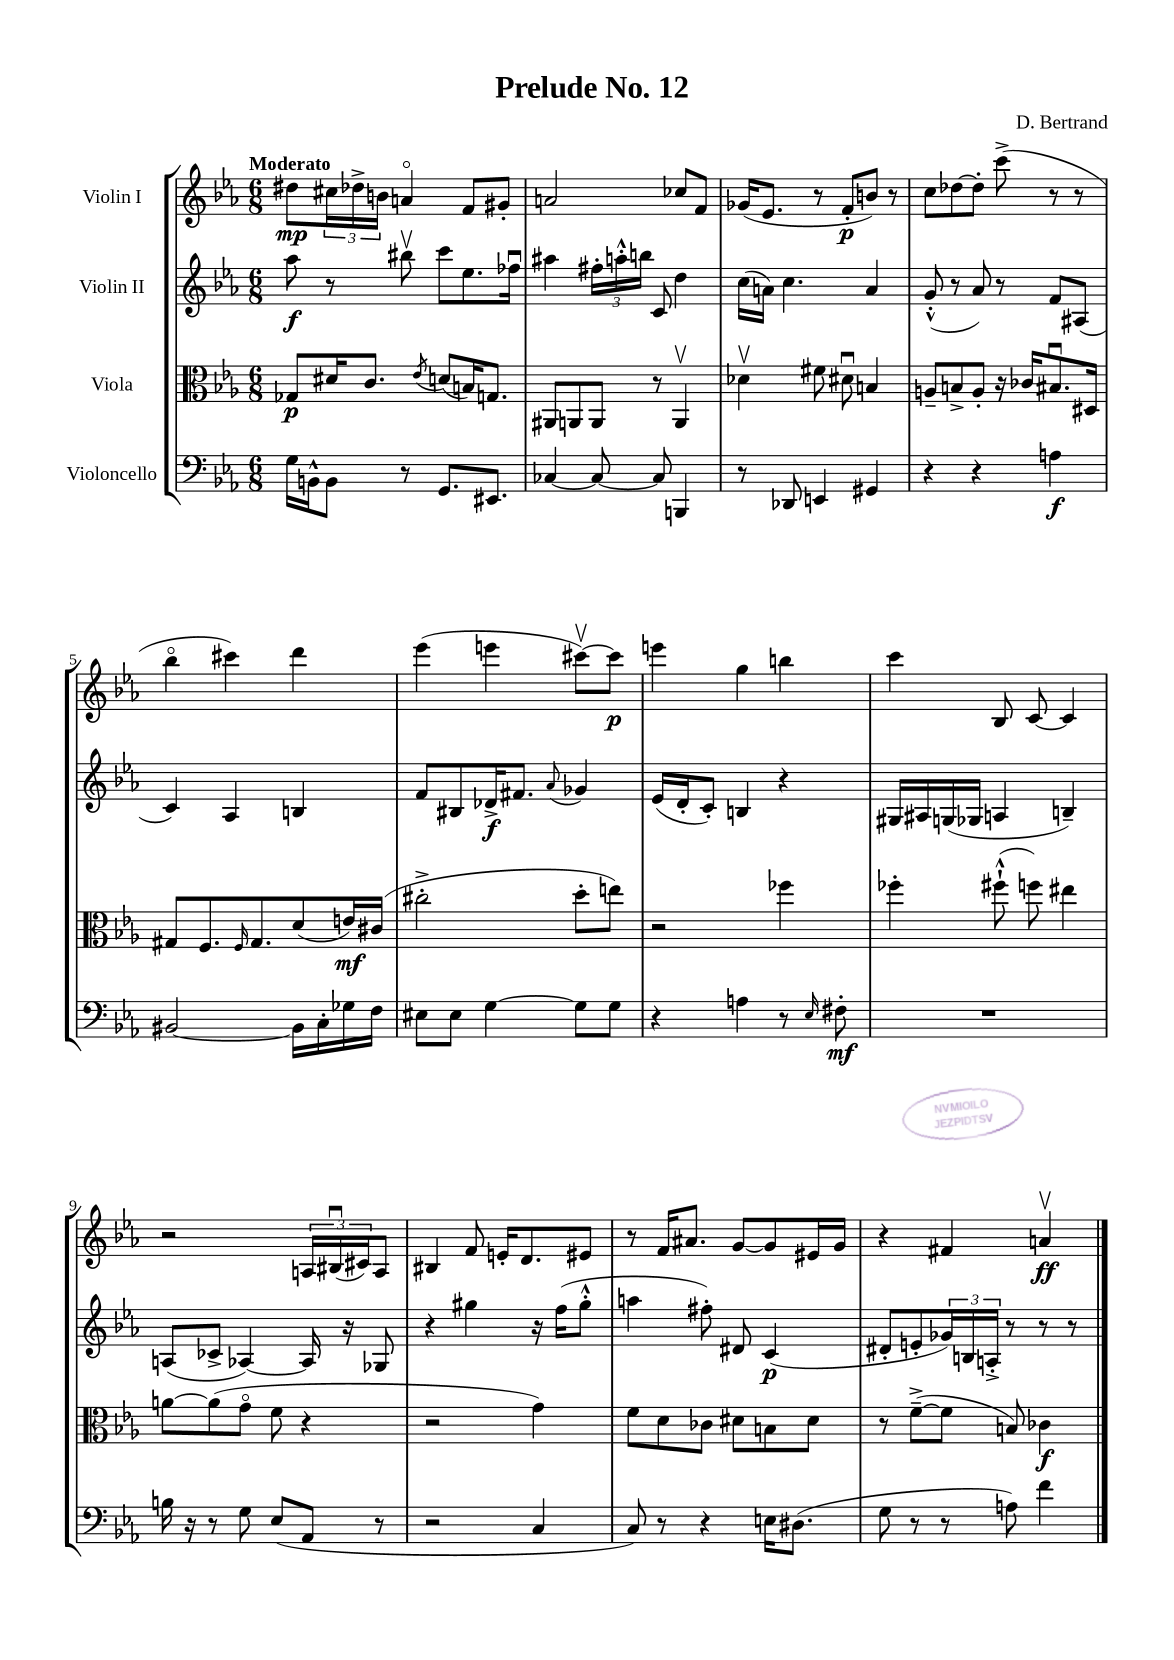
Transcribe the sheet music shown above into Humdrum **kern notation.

**kern	**kern	**kern	**kern
*staff4	*staff3	*staff2	*staff1
*clefF4	*clefC3	*clefG2	*clefG2
*k[b-e-a-]	*k[b-e-a-]	*k[b-e-a-]	*k[b-e-a-]
*M6/8	*M6/8	*M6/8	*M6/8
16G	8G-	8aa-	8dd#
16BB^^	.	.	.
8BB	16d#	8r	24cc#
.	.	.	24dd-^
.	8.c	.	.
.	.	.	24b
8r	.	8bb#v	4ao
.	8qe-	.	.
8.GG	(8d	8ccc	.
.	16B)	8.ee-	8f
8.EE#	8.G	.	.
.	.	.	8g#'
.	.	16ff-u	.
=	=	=	=
[4C-	8AA#	4aa#	2a
.	8AA	.	.
8C-_	8AA	24ff#'	.
.	.	24aa'^^	.
.	.	24bb	.
8C-]	8r	8c	.
4BBB	4AAv	4dd	8cc-
.	.	.	8f
=	=	=	=
8r	4d-v	(16cc	(16g-
.	.	16a)	8.e-
8DD-	.	4.cc	.
4EE	8f#	.	8r
.	8d#u	.	8f'
4GG#	4B	4a	8b)
.	.	.	8r
=	=	=	=
4r	8A~	(8g'^^	8cc
.	8B^	8r	[8dd-
4r	8A'	8a-)	8dd-']
.	16r	8r	(8ccc^
.	16c-	.	.
4A	8.B#u	8f	8r
.	.	(8A#	8r
.	16D#	.	.
=	=	=	=
[2BB#	8G#	4c)	4bb-o
.	8.F	.	.
.	.	4A-	4ccc#)
.	16qqF	.	.
.	8.G#	.	.
16BB#]	(8d	4B	4ddd
16C'	.	.	.
16G-	16e)	.	.
16F	(16c#	.	.
=	=	=	=
8E#	2cc#'^	8f	(4eee-
8E#	.	8B#	.
[4G	.	16d-^	4eee
.	.	8.f#	.
.	.	8qqa-	.
8G]	8dd'	4g-	[8ccc#v)
8G	8ee)	.	8ccc#]
=	=	=	=
4r	2r	(16e-	4eee
.	.	16d'	.
.	.	8c')	.
4A	.	4B	4gg
8r	4ff-	4r	4bb
16qqE-	.	.	.
8F#'	.	.	.
=	=	=	=
2.r	4ff-'	16G#	4ccc
.	.	16A#	.
.	.	(16G	.
.	.	16G-	.
.	(8ff#`^^	4A	8B-
.	8ff)	.	[8c
.	4ee#	4B~)	4c]
=	=	=	=
16B	[8a	(8A	2r
16r	.	.	.
8r	(8a]	8c-^	.
8G	8go	[4A-)	.
(8E-	8f	.	.
8AA-	4r	16A-]	24A
.	.	.	(24B#u
.	.	16r	.
.	.	.	24c#)
8r	.	8G-	8A
=	=	=	=
2r	2r	4r	4B#
.	.	4gg#	8f
.	.	.	16e'
.	.	.	8.d
4C	4g)	16r	.
.	.	(16ff	.
.	.	8gg#'^^	8e#
=	=	=	=
8C)	8f	4aa	8r
8r	8d	.	16f
.	.	.	8.a#
4r	8c-	8ff#')	.
.	8d#	8d#	[8g
16E	8B	(4c	8g]
(8.D#	.	.	.
.	8d#	.	16e#
.	.	.	16g
=	=	=	=
8G	8r	8d#'	4r
8r	([8f~^	8e'	.
8r	8f]	24g-)	4f#
.	.	24B	.
.	.	24A'^	.
8A)	8B)	8r	.
4f	4c-	8r	4av
.	.	8r	.
==	==	==	==
*-	*-	*-	*-
